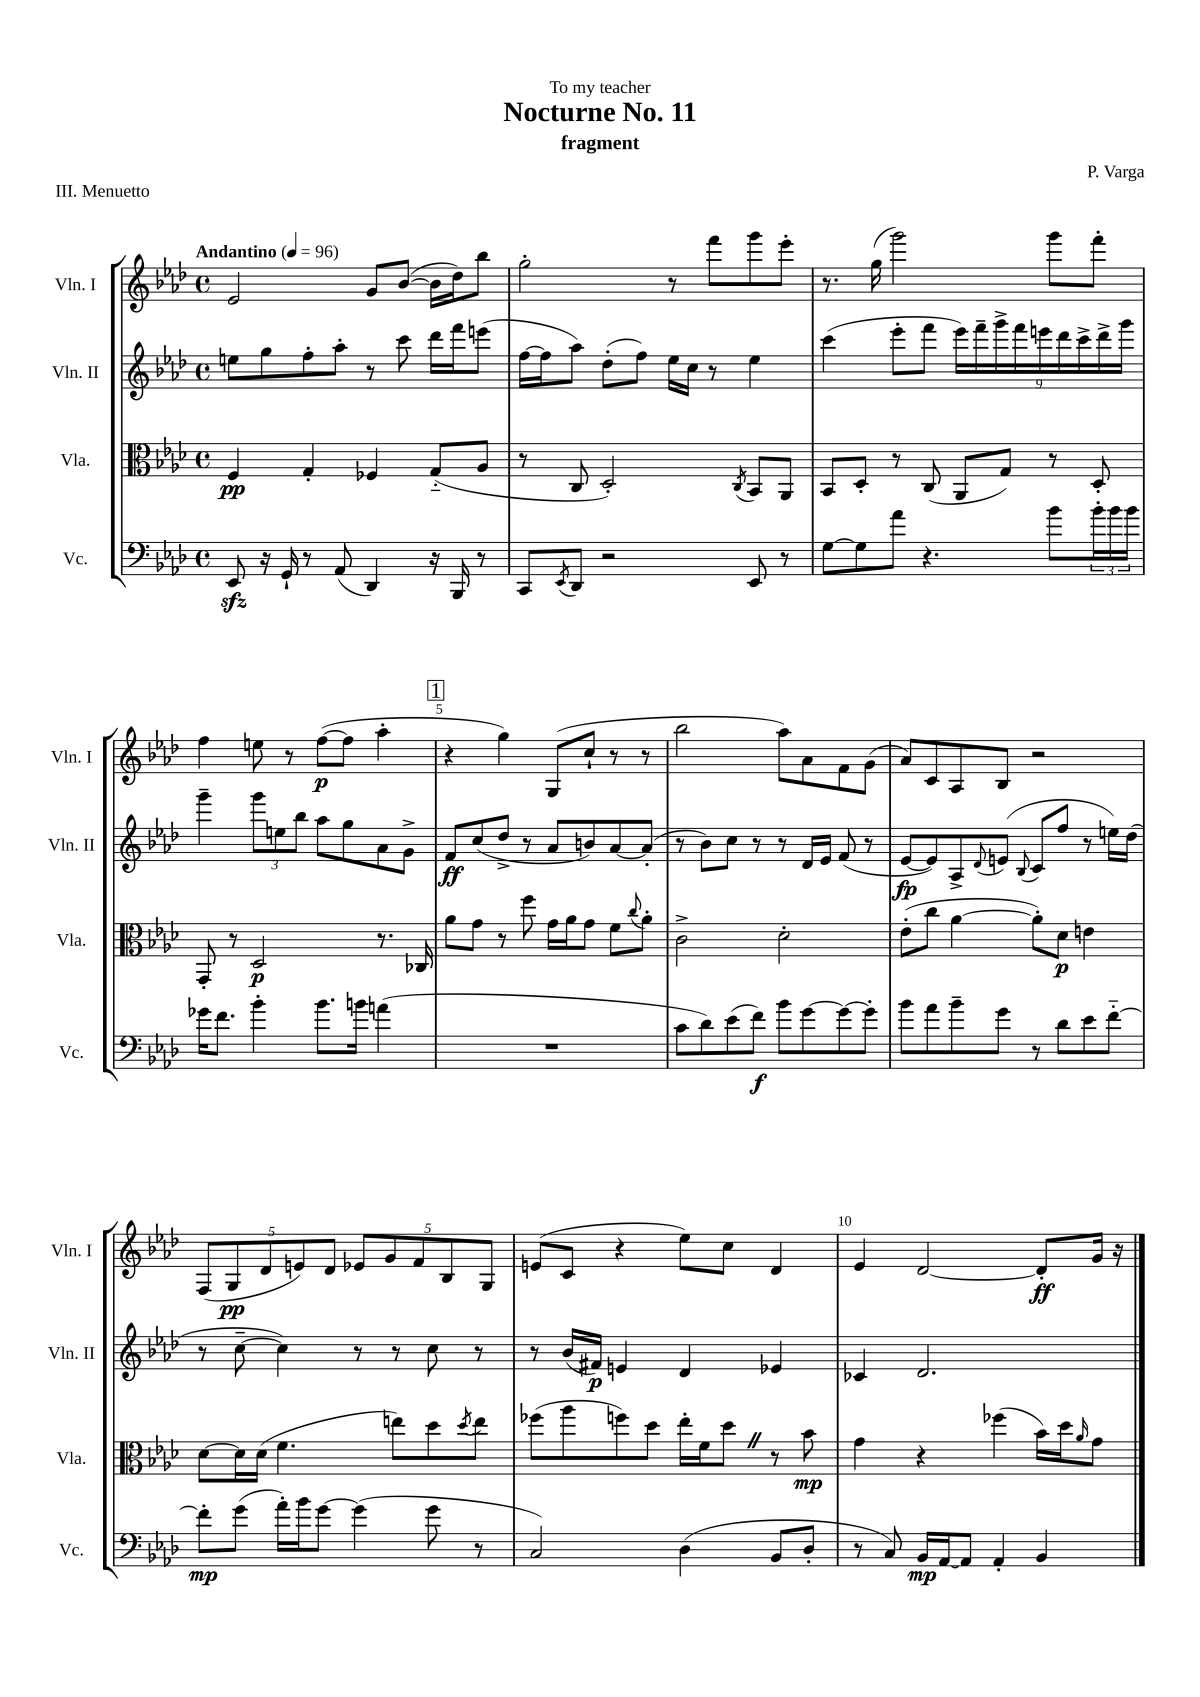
\header { title = "Nocturne No. 11" composer = "P. Varga" subtitle = "fragment" dedication = "To my teacher" piece = "III. Menuetto" }
<<
\new StaffGroup <<
\new Staff = "s0" \with { instrumentName = "Vln. I" shortInstrumentName = "Vln. I" } {
    \clef treble \key aes \major \defaultTimeSignature \time 4/4 \tempo "Andantino" 4 = 96
    ees'2 g'8 bes'8~( bes'16 des''16) bes''8 |
    g''2-. r8 f'''8 g'''8 ees'''8-. |
    r8. g''16( g'''2) g'''8 f'''8-. |
    f''4 e''8 r8 f''8~\p( f''8 aes''4-. |
    \mark \markup { \box "1" } r4 g''4) g8( c''8-! r8 r8 |
    bes''2 aes''8) aes'8 f'8 g'8( |
    aes'8) c'8 aes8 bes8 r2 |
    \tuplet 5/4 { f8( g8\pp des'8 e'8) des'8 } \tuplet 5/4 { ees'8 g'8 f'8 bes8 g8 } |
    e'8( c'8 r4 ees''8) c''8 des'4 |
    ees'4 des'2~ des'8-.\ff g'16 r16 \bar "|." |
}
\new Staff = "s1" \with { instrumentName = "Vln. II" shortInstrumentName = "Vln. II" } {
    \clef treble \key aes \major \defaultTimeSignature \time 4/4
    e''8 g''8 f''8-. aes''8-. r8 c'''8 des'''16 f'''16 e'''8( |
    f''16~ f''16 aes''8) des''8-.( f''8) ees''16 c''16 r8 ees''4 |
    c'''4( ees'''8-. f'''8 \tuplet 9/8 { ees'''16) f'''16-- g'''16-> f'''16 e'''16 des'''16 c'''16-> des'''16-> g'''16 } |
    g'''4-- \tuplet 3/2 { g'''8 e''8 bes''8 } aes''8 g''8 aes'8 g'8-> |
    \mark \markup { \box "1" } f'8\ff c''8( des''8-> r8 aes'8 b'8) aes'8~ aes'8-.( |
    r8 bes'8) c''8 r8 r8 des'16 ees'16 f'8( r8 |
    ees'8~\fp ees'8) aes8-> \appoggiatura { des'8 } e'8( \appoggiatura { bes8 } c'8 f''8 r8 e''16) des''16( |
    r8 c''8~-- c''4) r8 r8 c''8 r8 |
    r8 bes'16( fis'16\p) e'4 des'4 ees'4 |
    ces'4 des'2. \bar "|." |
}
\new Staff = "s2" \with { instrumentName = "Vla." shortInstrumentName = "Vla." } {
    \clef alto \key aes \major \defaultTimeSignature \time 4/4
    f4\pp g4-. fes4 g8-_( aes8 |
    r8 c8 des2-.) \acciaccatura { c8 } bes,8 aes,8 |
    bes,8 des8-. r8 c8( aes,8 g8) r8 des8-. |
    g,8-. r8 des2\p r8. ces16 |
    \mark \markup { \box "1" } aes'8 g'8 r8 f''8 g'16 aes'16 g'8 f'8 \appoggiatura { c''8 } aes'8-. |
    c'2-> des'2-. |
    ees'8-.( c''8 aes'4~ aes'8-.) des'8\p e'4 |
    des'8~ des'16 des'16( f'4. e''8) des''8 \acciaccatura { des''8 } e''8 |
    fes''8( aes''8 f''8) des''8 ees''16-. f'16 des''8 \once \override BreathingSign.text = \markup { \musicglyph "scripts.caesura.straight" } \breathe r8 bes'8\mp |
    g'4 r4 fes''4( bes'16) des''16 \grace { aes'16 } g'8 \bar "|." |
}
\new Staff = "s3" \with { instrumentName = "Vc." shortInstrumentName = "Vc." } {
    \clef bass \key aes \major \defaultTimeSignature \time 4/4
    ees,8\sfz r16 g,16-! r8 aes,8( des,4) r16 bes,,16 r8 |
    c,8 \acciaccatura { ees,8 } des,8 r2 ees,8 r8 |
    g8~ g8 aes'8 r4. bes'8 \tuplet 3/2 { bes'16-. bes'16 bes'16 } |
    ges'16 f'8. bes'4-. bes'8. b'16 a'4( |
    \mark \markup { \box "1" } R1 |
    c'8 des'8) ees'8( f'8\f) bes'8 g'8~ g'8~ g'8-. |
    bes'8 aes'8 bes'8-- g'8 r8 des'8 ees'8 f'8~-_ |
    f'8-.\mp g'8( aes'16-.) bes'16 g'8~ g'4( g'8 r8 |
    c2) des4( bes,8 des8-. |
    r8 c8) bes,16\mp aes,16~ aes,8 aes,4-. bes,4 \bar "|." |
}
>>
>>
\layout { \context { \Score \override BarNumber.break-visibility = ##(#f #t #t) barNumberVisibility = #(every-nth-bar-number-visible 5) } }
